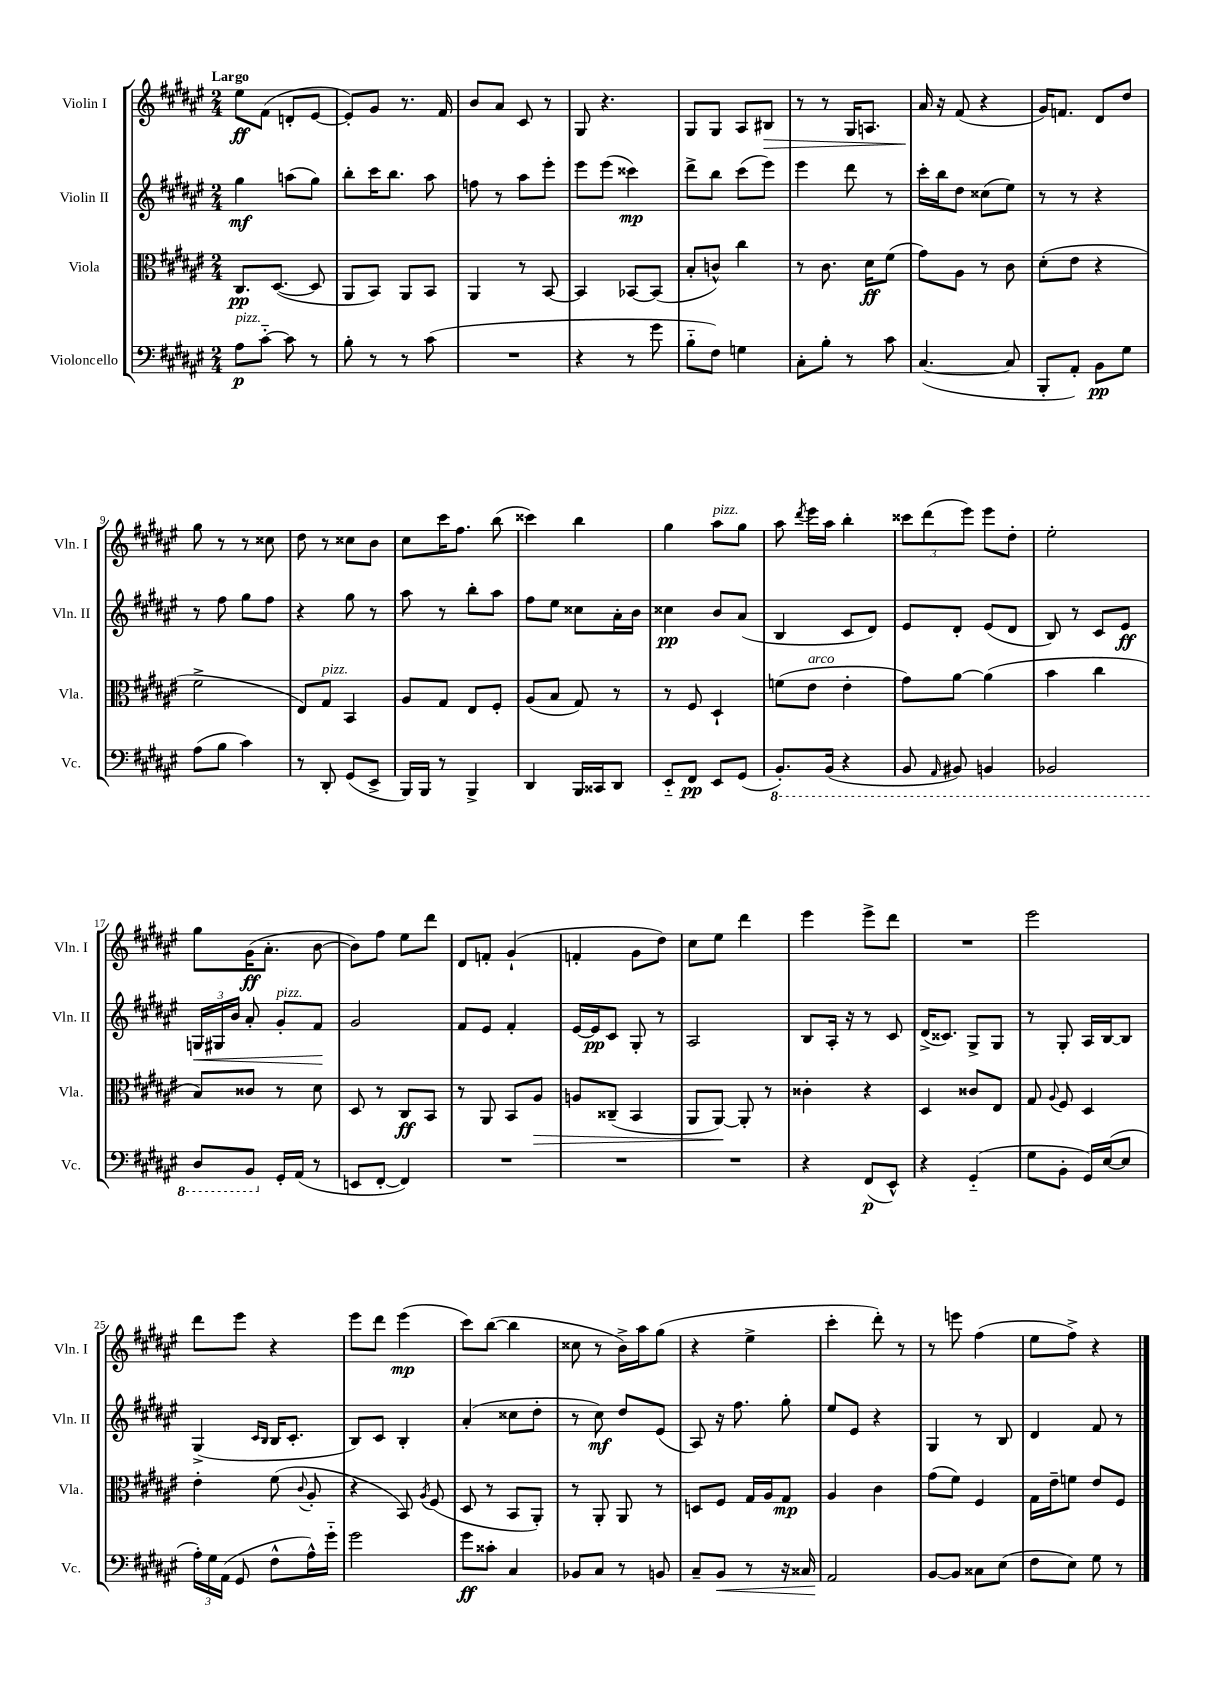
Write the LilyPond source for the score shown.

<<
\new StaffGroup <<
\new Staff = "s0" \with { instrumentName = "Violin I" shortInstrumentName = "Vln. I" } {
    \clef treble \key fis \major \numericTimeSignature \time 2/4 \tempo "Largo"
    \autoBeamOff eis''8[\ff fis'8]( d'8[-. eis'8]~ |
    eis'8[-.) gis'8] r8. fis'16 |
    b'8[ ais'8] cis'8 r8 |
    gis8 r4. |
    gis8[ gis8] ais8[ bis8]\> |
    r8 r8 gis16[ a8.] |
    ais'16\! r16 fis'8( r4 |
    gis'16[) f'8.] dis'8[ dis''8] |
    gis''8 r8 r8 cisis''8 |
    dis''8 r8 cisis''8[ b'8] |
    cis''8[ cis'''16 fis''8.] b''8( |
    cisis'''4) b''4 |
    gis''4 ais''8[^\markup { \italic "pizz." } gis''8] |
    ais''8 \acciaccatura { dis'''8 } eis'''16[ ais''16] b''4-. |
    \tuplet 3/2 { cisis'''8[ dis'''8( eis'''8]) } eis'''8[ dis''8]-. |
    eis''2-. |
    gis''8[ gis'16\ff( ais'8.]-. b'8~ |
    b'8[) fis''8] eis''8[ dis'''8] |
    dis'8[ f'8]-. gis'4-!( |
    f'4-. gis'8[ dis''8]) |
    cis''8[ eis''8] dis'''4 |
    eis'''4 eis'''8[-> dis'''8] |
    R2 |
    eis'''2 |
    dis'''8[ eis'''8] r4 |
    eis'''8[ dis'''8] eis'''4\mp( |
    cis'''8[) b''8]~( b''4 |
    cisis''8 r8 b'16[->) ais''16 gis''8]( |
    r4 eis''4-> |
    cis'''4-. dis'''8-.) r8 |
    r8 e'''8 fis''4( |
    eis''8[ fis''8]->) r4 \bar "|." |
}
\new Staff = "s1" \with { instrumentName = "Violin II" shortInstrumentName = "Vln. II" } {
    \clef treble \key fis \major \numericTimeSignature \time 2/4
    \autoBeamOff gis''4\mf a''8[( gis''8]) |
    b''8[-. cis'''16 b''8.] ais''8 |
    f''8 r8 ais''8[ eis'''8]-. |
    eis'''8[ eis'''8]( cisis'''4\mp) |
    dis'''8[-> b''8] cis'''8[( eis'''8]) |
    eis'''4 dis'''8 r8 |
    cis'''16[-. b''16 dis''8] cisis''8[( eis''8]) |
    r8 r8 r4 |
    r8 fis''8 gis''8[ fis''8] |
    r4 gis''8 r8 |
    ais''8 r8 b''8[-. ais''8] |
    fis''8[ eis''8] cisis''8[ ais'16-. b'16] |
    cisis''4\pp b'8[ ais'8]( |
    b4 cis'8[ dis'8]) |
    eis'8[ dis'8]-. eis'8[( dis'8] |
    b8) r8 cis'8[ eis'8]\ff |
    \tuplet 3/2 { g16[\< gis16 b'16] } ais'8-. gis'8[-.^\markup { \italic "pizz." } fis'8]\! |
    gis'2 |
    fis'8[ eis'8] fis'4-. |
    eis'16[~ eis'16\pp cis'8] gis8-. r8 |
    ais2 |
    b8[ ais16]-. r16 r8 cis'8 |
    dis'16[->( cisis'8.]) gis8[-> gis8] |
    r8 gis8-. ais16[ b16~ b8] |
    gis4->( \grace { cis'16[ b16] } b16[ cis'8.]-. |
    b8[) cis'8] b4-. |
    ais'4-.( cisis''8[ dis''8]-. |
    r8 cis''8\mf) dis''8[ eis'8]( |
    ais8) r16 fis''8. gis''8-. |
    eis''8[ eis'8] r4 |
    gis4 r8 b8 |
    dis'4 fis'8 r8 \bar "|." |
}
\new Staff = "s2" \with { instrumentName = "Viola" shortInstrumentName = "Vla." } {
    \clef alto \key fis \major \numericTimeSignature \time 2/4
    \autoBeamOff cis8.[\pp dis8.]~( dis8 |
    ais,8[ b,8]) ais,8[ b,8] |
    ais,4 r8 b,8~ |
    b,4 bes,8[~ bes,8]( |
    b8[-. c'8]-^) cis''4 |
    r8 cis'8. dis'16[\ff fis'8]( |
    gis'8[) ais8] r8 cis'8 |
    dis'8[-.( eis'8] r4 |
    fis'2-> |
    eis8[) gis8]^\markup { \italic "pizz." } b,4 |
    ais8[ gis8] eis8[ fis8]-. |
    ais8[( b8] gis8) r8 |
    r8 fis8 dis4-! |
    f'8[( eis'8]^\markup { \italic "arco" } eis'4-. |
    gis'8[) ais'8]~ ais'4( |
    b'4 cis''4 |
    b8[) cisis'8] r8 dis'8 |
    dis8 r8 cis8[\ff b,8] |
    r8 ais,8 b,8[ ais8]\> |
    a8[ cisis8]--( b,4 |
    ais,8[ ais,8]~\!) ais,8-. r8 |
    cisis'4-. r4 |
    dis4 cisis'8[ eis8] |
    gis8 \appoggiatura { ais8 } fis8 dis4 |
    eis'4-. fis'8( \appoggiatura { cis'8 } ais8-. |
    r4 b,8) \acciaccatura { ais8 } fis8( |
    dis8 r8 b,8[ ais,8]-.) |
    r8 ais,8-. ais,8 r8 |
    d8[ fis8] gis16[ ais16 gis8]\mp |
    ais4 cis'4 |
    gis'8[( fis'8]) fis4 |
    gis16[ eis'16-- f'8] eis'8[ fis8] \bar "|." |
}
\new Staff = "s3" \with { instrumentName = "Violoncello" shortInstrumentName = "Vc." } {
    \clef bass \key fis \major \numericTimeSignature \time 2/4
    \autoBeamOff ais8[\p^\markup { \italic "pizz." } cis'8]~-_ cis'8 r8 |
    b8-. r8 r8 cis'8( |
    R2 |
    r4 r8 gis'8 |
    b8[-_ fis8]) g4 |
    cis8[-. b8]-. r8 cis'8 |
    cis4.~( cis8 |
    b,,8[-. ais,8]-.) b,8[\pp gis8] |
    ais8[( b8] cis'4) |
    r8 dis,8-. gis,8[( eis,8]-> |
    b,,16[) b,,16] r8 b,,4-> |
    dis,4 b,,16[ cisis,16 dis,8] |
    eis,8[-_ fis,8]\pp eis,8[ gis,8]( |
    \ottava #-1 b,,8.[-.) b,,16]( r4 |
    b,,8 \grace { ais,,16 } bis,,8) b,,4 |
    bes,,2 |
    dis,8[ b,,8] \ottava #0 gis,16[-. ais,16]( r8 |
    e,8[ fis,8]~-. fis,4) |
    R2 |
    R2 |
    R2 |
    r4 fis,8[\p( eis,8]-^) |
    r4 gis,4-_( |
    gis8[ b,8]-. gis,16[) eis16~( eis8] |
    \tuplet 3/2 { ais16[-.) gis16 ais,16]( } gis,8 fis8[-^ ais16-^) gis'16]-_ |
    gis'2 |
    gis'8[\ff cisis'8]-. cis4 |
    bes,8[ cis8] r8 b,8 |
    cis8[-- b,8]\< r8 r16 cisis16 |
    ais,2\! |
    b,8[~ b,8] cisis8[ eis8]( |
    fis8[ eis8]) gis8 r8 \bar "|." |
}
>>
>>
